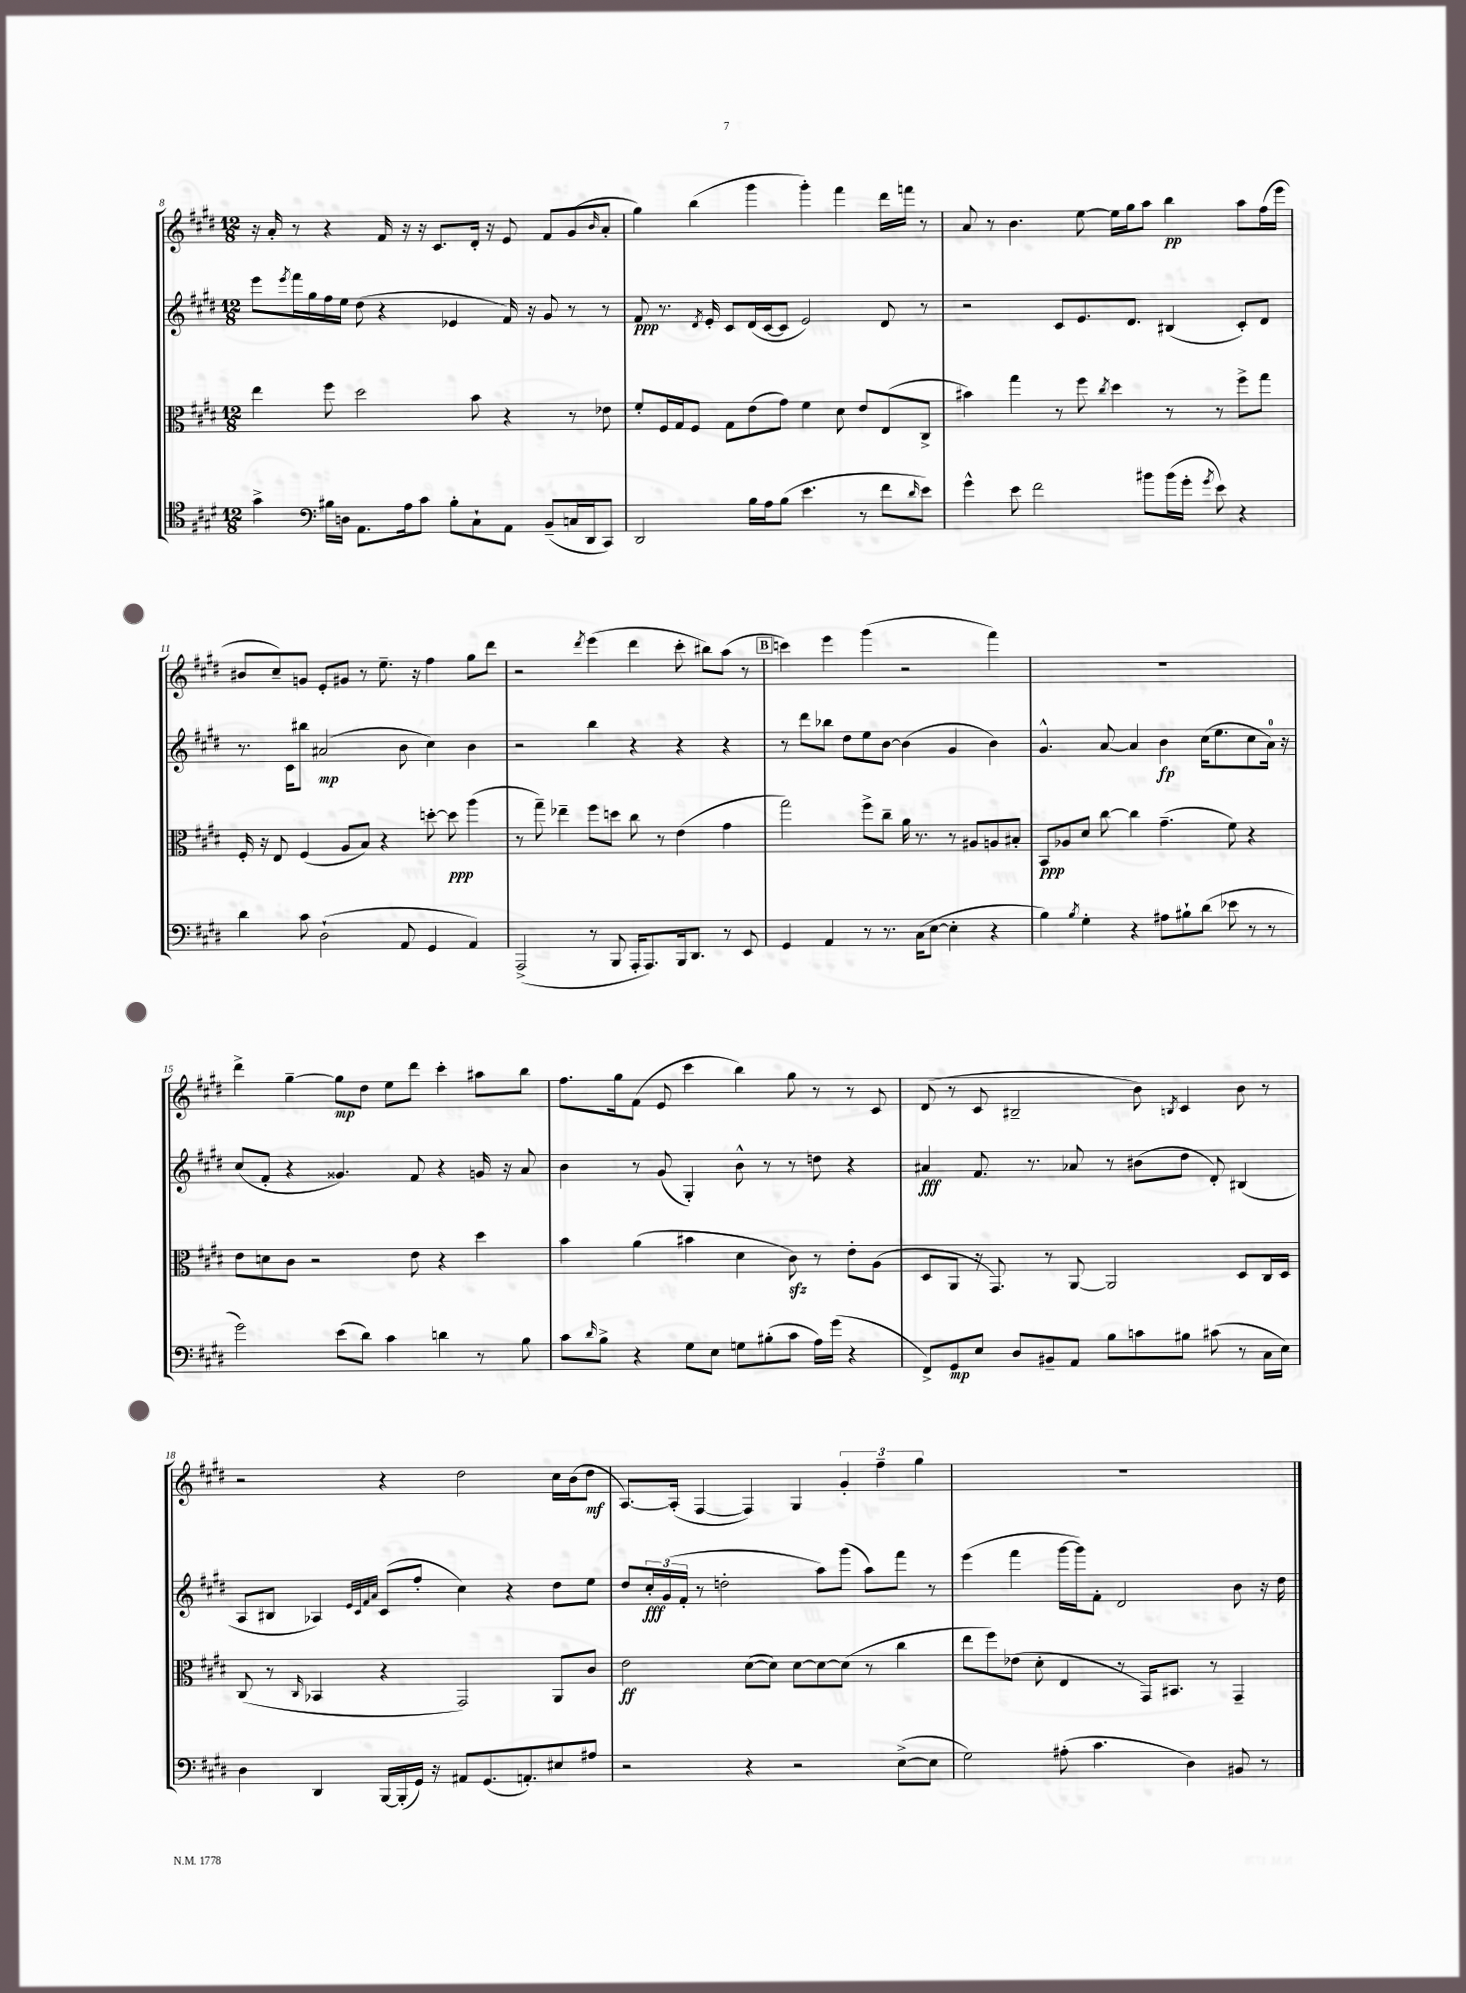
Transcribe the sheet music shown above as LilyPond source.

<<
\new StaffGroup <<
\new Staff = "s0" {
    \clef treble \key e \major \numericTimeSignature \time 12/8
    r16 a'16-. r8 r4 fis'16 r16 r16 cis'8. dis'16-. r16 e'8 fis'8 gis'8( \grace { b'16 } a'8-. |
    gis''4) b''4( gis'''4 gis'''4-.) fis'''4 dis'''16 f'''16 r8 |
    a'8 r8 b'4. e''8~ e''16 gis''16 a''8 b''4\pp a''8 fis''16( e'''16 |
    bis'8 cis''8--) g'8 e'8-. gis'8 r8 e''8.-- r16 fis''4 gis''8 dis'''8 |
    r2 \acciaccatura { dis'''8 } e'''4( dis'''4 cis'''8-. bis''8) a''8( r8 |
    \mark \markup { \box "B" } c'''4) e'''4 gis'''4( r2 fis'''4) |
    R1. |
    dis'''4-> gis''4~-- gis''8\mp dis''8 e''8 dis'''8 cis'''4-. ais''8 b''8 |
    fis''8. gis''16 fis'8( e'8 cis'''4 b''4) gis''8 r8 r8 cis'8 |
    dis'8( r8 cis'8 bis2-- b'8) \acciaccatura { b8 } cis'4 b'8 r8 |
    r2 r4 dis''2 cis''16 b'16( dis''8\mf |
    a8.~) a16-.( fis4~ fis4) gis4 \tuplet 3/2 { gis'4-. fis''4-- gis''4 } |
    R1. \bar "|." |
}
\new Staff = "s1" {
    \clef treble \key e \major \numericTimeSignature \time 12/8
    e'''8 \acciaccatura { e'''8 } fis'''16 gis''16 fis''16 e''16 dis''8( r4 ees'4 fis'16) r16 gis'8 r8 r8 |
    fis'8\ppp r8. \acciaccatura { dis'8 } e'16-. cis'8 dis'16( cis'16~ cis'8 e'2) dis'8 r8 |
    r2 cis'8 e'8. dis'8. bis4( cis'8-.) dis'8 |
    r8. cis'16 bis''8 ais'2\mp( b'8 cis''4) b'4 |
    r2 b''4 r4 r4 r4 |
    \mark \markup { \box "B" } r8 dis'''8 bes''8 dis''8 e''8 b'8~ b'4( gis'4 b'4) |
    gis'4.-^ a'8~ a'4 b'4\fp cis''16( e''8. cis''8 a'16-0) r16 |
    cis''8( fis'8-. r4 gisis'4.) fis'8 r4 g'16 r16 a'8 |
    b'4 r8 gis'8( gis4-.) b'8-^ r8 r8 d''8 r4 |
    ais'4\fff fis'8. r8. aes'8 r8 bis'8( dis''8 dis'8-.) bis4( |
    a8 bis8 aes4) \grace { e'32 cis'32 fis'32 a'32 } cis'8( fis''8-. cis''4) r4 dis''8 e''8 |
    dis''8 \tuplet 3/2 { cis''16-.\fff gis'16( fis'16-. } r8 d''2-. a''8) gis'''8( a''8) fis'''8 r8 |
    e'''4( fis'''4 gis'''16~ gis'''16) fis'8-. dis'2 b'8 r16 dis''16 \bar "|." |
}
\new Staff = "s2" {
    \clef alto \key e \major \numericTimeSignature \time 12/8
    e''4 fis''8 dis''2 b'8 r4 r8 ees'8 |
    fis'8-. fis16 gis16 fis8 gis8 e'8( gis'8) fis'4 dis'8 e'8 e8( cis8-> |
    bis'4) gis''4 r8 fis''8 \acciaccatura { cis''8 } dis''4 r8 r8 fis''8-> gis''8 |
    fis16-. r16 e8 fis4( a8 b8) r4 d''8~-. d''8\ppp a''4( |
    r8 gis''8--) ees''4-- fis''8 d''8 cis''8 r8 e'4( gis'4 |
    \mark \markup { \box "B" } gis''2) fis''8-> cis''8-- a'16 r8. r8 ais8 a8 bis8-. |
    b,8\ppp aes8 dis'8 cis''8~ cis''4 gis'4.--( fis'8) r4 |
    e'8 d'8 cis'8 r2 e'8 r4 dis''4 |
    b'4 a'4( bis'4 dis'4 cis'8\sfz) r8 e'8-. a8( |
    dis8 a,8 r16 gis,8.) r8 a,8~ a,2 dis8 cis16 dis16 |
    cis8( r8 \grace { cis16 } bes,4 r4 gis,2) a,8 cis'8 |
    e'2\ff dis'8~( dis'8) dis'8~ dis'8~ dis'8( r8 cis''4 |
    e''8 fis''8) ees'8( dis'8-. e4 r8 gis,16) bis,8. r8 gis,4-- \bar "|." |
}
\new Staff = "s3" {
    \clef tenor \key e \major \numericTimeSignature \time 12/8
    gis'4-> \clef bass bis16 d16 a,8. a16 cis'8 bis8-. cis8-! a,8 b,8--( c16 dis,16 cis,8) |
    dis,2 b16 a16 b8( e'4. r8 fis'8 \grace { dis'16 } e'8) |
    gis'4-^ e'8 fis'2 bis'8 bis'16( gis'16-. \acciaccatura { gis'8 } e'8) r4 |
    dis'4 cis'8 dis2-!( a,8 gis,4 a,4) |
    a,,2->( r8 b,,8 a,,16-. a,,8.) b,,16 dis,8. r8 e,8 |
    \mark \markup { \box "B" } gis,4 a,4 r8 r8. cis16( e8~ e4-. r4 |
    b4) \acciaccatura { b8 } gis4-. r4 ais8 bis8-! dis'8( ees'8 r8 r8 |
    gis'2) e'8( dis'8) cis'4 d'4 r8 b8 |
    cis'8 \grace { dis'16 } b8-> r4 gis8 e8 g8 bis8-.( cis'8 a16) gis'16( r4 |
    fis,8->) gis,8\mp e8 dis8 bis,8-- a,8 b8 c'8 bis8 cis'8( r8 cis16 e16) |
    dis4 dis,4 b,,16~ b,,16-.( gis,16) r16 ais,8 gis,8.( a,8.-.) eis8 ais8 |
    r2 r4 r2 e8~->( e8 |
    gis2) ais8-.( cis'4. dis4) bis,8 r8 \bar "|." |
}
>>
>>
\layout { \context { \Score currentBarNumber = #8 } }
